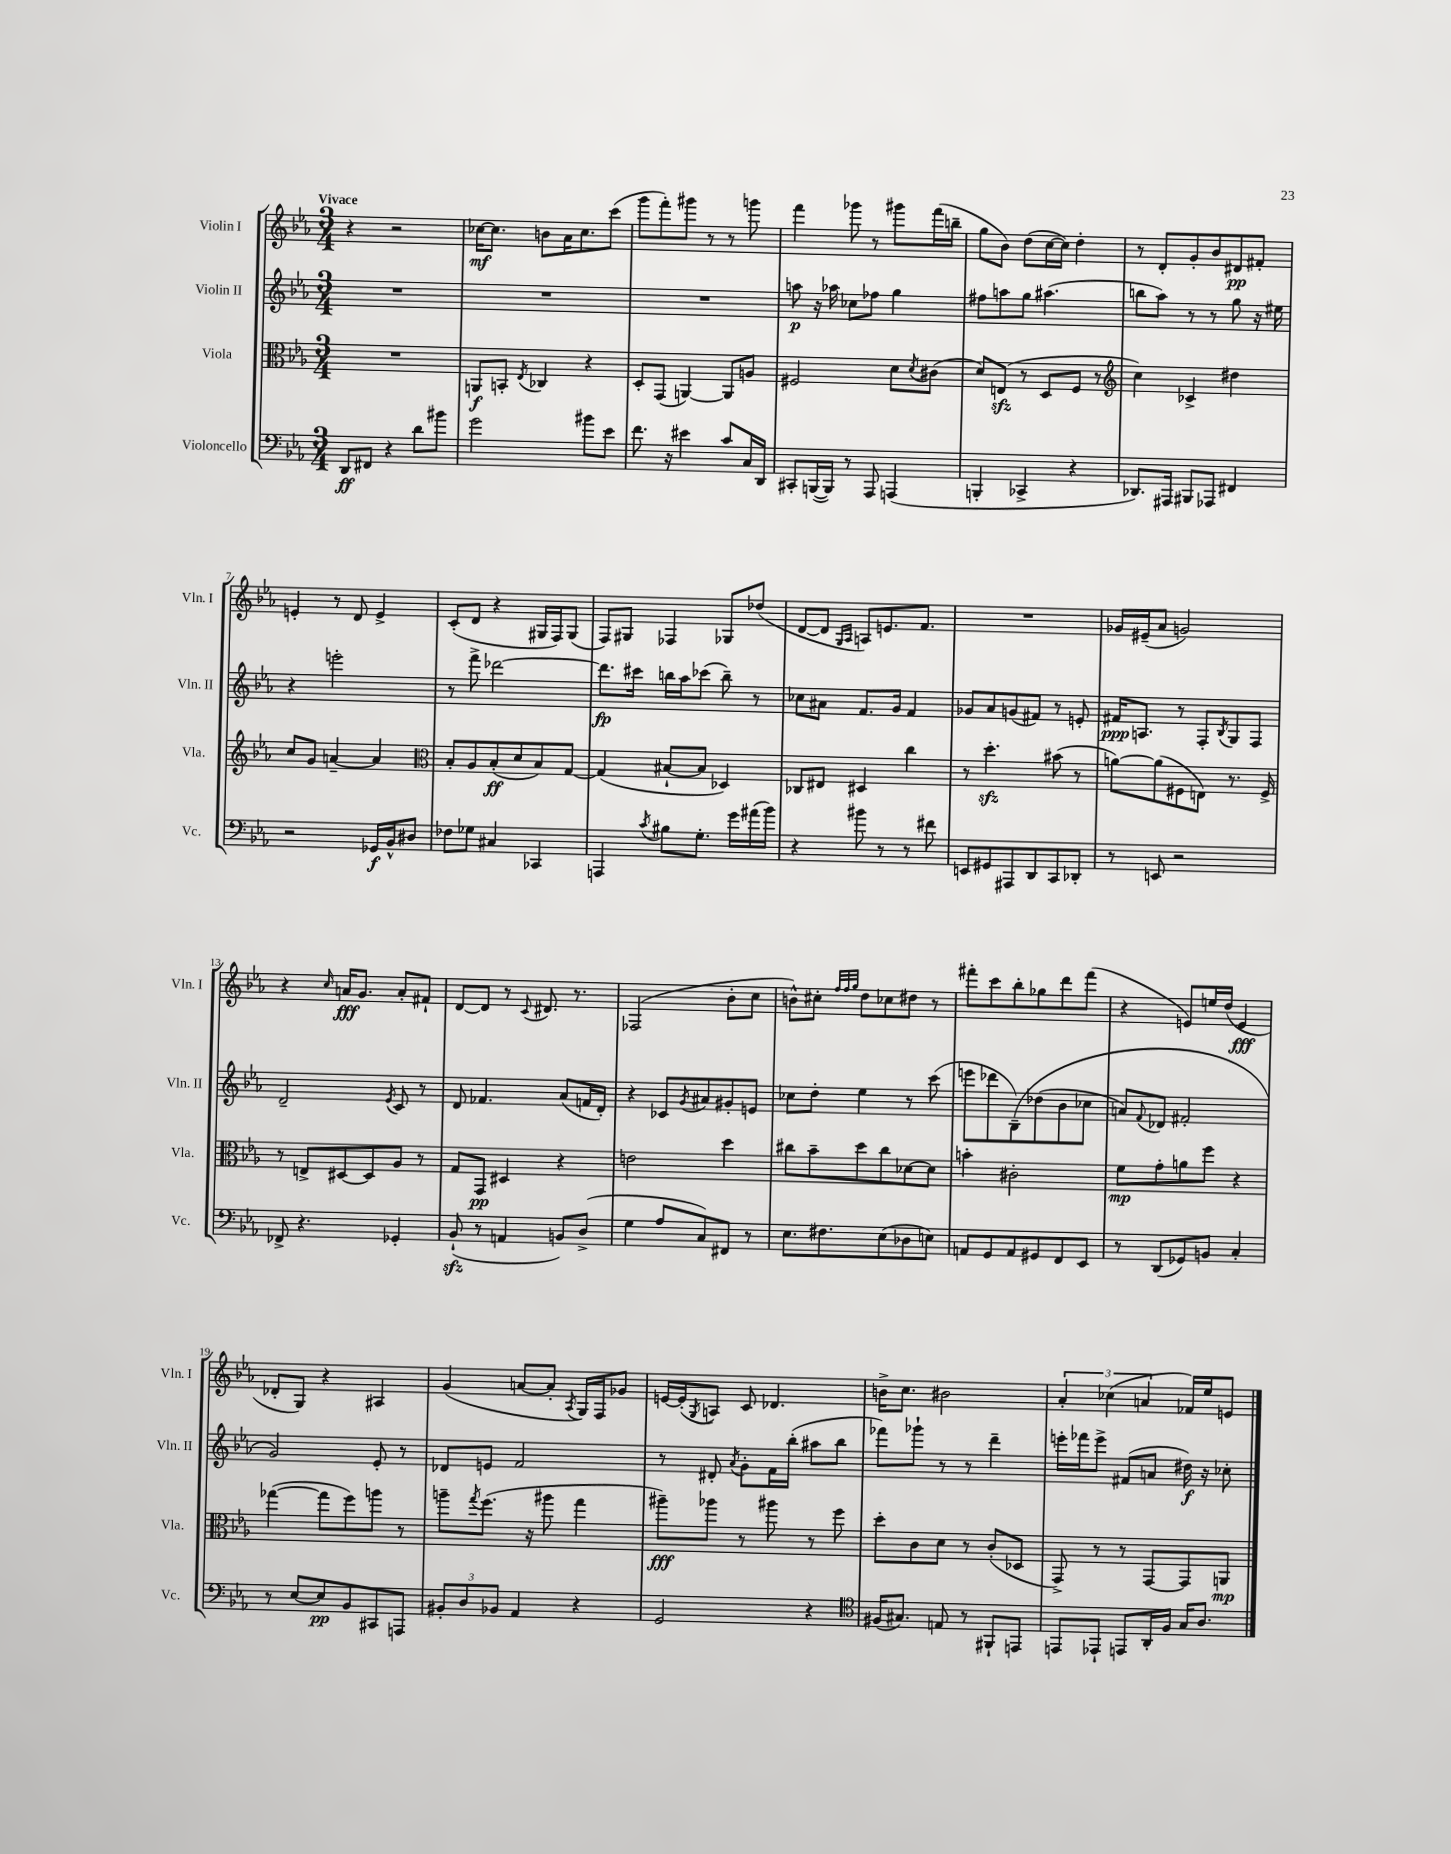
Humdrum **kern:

**kern	**dynam	**kern	**dynam	**kern	**dynam	**kern	**dynam
*part4	*part4	*part3	*part3	*part2	*part2	*part1	*part1
*staff4	*staff4	*staff3	*staff3	*staff2	*staff2	*staff1	*staff1
*I"Violoncello	*	*I"Viola	*	*I"Violin II	*	*I"Violin I	*
*I'Vc.	*	*I'Vla.	*	*I'Vln. II	*	*I'Vln. I	*
*clefF4	*	*clefC3	*	*clefG2	*	*clefG2	*
*k[b-e-a-]	*	*k[b-e-a-]	*	*k[b-e-a-]	*	*k[b-e-a-]	*
*M3/4	*	*M3/4	*	*M3/4	*	*M3/4	*
=1	=1	=1	=1	=1	=1	=1	=1
!	!	!	!	!	!	!LO:TX:a:B:t=Vivace	!
8DD/L	ff	2.r	.	2.r	.	4r	.
8FF#X/J	.	.	.	.	.	.	.
4r	.	.	.	.	.	2r	.
8d\L	.	.	.	.	.	.	.
8b#X\J	.	.	.	.	.	.	.
=2	=2	=2	=2	=2	=2	=2	=2
2g\	.	8AAn/L	f	2.r	.	[16cc-X\KL	mf
.	.	.	.	.	.	8.cc-\J]	.
.	.	8BBn'/J	.	.	.	.	.
.	.	8qE-/	.	.	.	.	.
.	.	4C-X/	.	.	.	8bn\L	.
.	.	.	.	.	.	16a-\K	.
.	.	.	.	.	.	8.cc-\	.
8b#X\L	.	4r	.	.	.	.	.
8e-\J	.	.	.	.	.	(8ccc\J	.
=3	=3	=3	=3	=3	=3	=3	=3
8.f\	.	8D'/L	.	2.r	.	8ggg\L	.
.	.	(8GG/J	.	.	.	8fff'\)	.
16r	.	.	.	.	.	.	.
4e#X\	.	[4AAn/)	.	.	.	8ggg#X\J	.
.	.	.	.	.	.	8r	.
8c/L	.	8AA/L]	.	.	.	8r	.
16C/L	.	8An/J	.	.	.	8gggn\	.
16DD/JJ	.	.	.	.	.	.	.
=4	=4	=4	=4	=4	=4	=4	=4
8CC#X'/L	.	2F#X/	.	8aan\	p	4fff\	.
([16BBBn/L	.	.	.	16r	.	.	.
16BBB/JJ])	.	.	.	16aa-X\	.	.	.
8r	.	.	.	8cc-X\L	.	8ggg-X\	.
8AAA-/	.	.	.	8ff-X\J	.	8r	.
(4AAAn/	.	8d\L	.	4gg\	.	8ggg#X\L	.
.	.	8qd/	.	.	.	.	.
.	.	(8c#X\J	.	.	.	(16fff\L	.
.	.	.	.	.	.	16bbn~\JJ	.
=5	=5	=5	=5	=5	=5	=5	=5
4BBBn'/	.	8d/L)	.	8ff#X\L	.	8gg\L	.
.	.	(8Enzz/J	.	8aan\	.	8b-\J)	.
4CC-X^/	.	8r	.	8gg\J	.	(8dd\L	.
.	.	8D/L	.	(4.aa#X\	.	[16cc\L	.
.	.	.	.	.	.	16cc\JJ])	.
4r	.	8F/J	.	.	.	4dd'\	.
.	.	8r	.	.	.	.	.
=6	=6	=6	=6	=6	=6	=6	=6
*	*	*clefG2	*	*	*	*	*
8.DD-X/L)	.	4cc\)	.	8bbn\L	.	8r	.
.	.	.	.	8aa-\J)	.	8d'/L	.
16AAA#X/Jk	.	.	.	.	.	.	.
8BBB#X/L	.	4c-X^/	.	8r	.	8g'/	.
8AAA-X/J	.	.	.	8r	.	8b-/	.
4FF#X/	.	4dd#X\	.	8gg\	.	8d#X/	pp
.	.	.	.	16r	.	8f#X'/J	.
.	.	.	.	16ee#X\	.	.	.
!!LO:LB:g=z
=7	=7	=7	=7	=7	=7	=7	=7
2r	.	8cc/L	.	4r	.	4en'/	.
.	.	8g/J	.	.	.	.	.
.	.	[4an~/	.	2eeen'\	.	8r	.
.	.	.	.	.	.	8d/	.
16GG-X/LL	f	4a/]	.	.	.	4e^/	.
16BB-^^/J	.	.	.	.	.	.	.
8D#X/J	.	.	.	.	.	.	.
=8	=8	=8	=8	=8	=8	=8	=8
*	*	*clefC3	*	*	*	*	*
8F-X\L	.	8B-'/L	.	8r	.	(8c'/L	.
8G-X\J	.	8A-/	.	8fff^\	.	8d/J	.
4C#X/	.	(8B-'/	ff	[2ddd-X\	.	4r	.
.	.	8d/	.	.	.	.	.
4CC-X/	.	8B-/)	.	.	.	16G#X/LL	.
.	.	.	.	.	.	16F/J)	.
.	.	[8G/J	.	.	.	(8G#/J	.
=9	=9	=9	=9	=9	=9	=9	=9
4AAAn/	.	(4G/]	.	8.ddd-\L]	fp	8F/L)	.
.	.	.	.	.	.	8G#X/J	.
.	.	.	.	16ccc#X\Jk	.	.	.
8qc/	.	.	.	.	.	.	.
8B#X\L	.	[8B#X`/L	.	16bbn\LL	.	4F-X/	.
.	.	.	.	16aa-\J	.	.	.
8.G'\J	.	8B#/J]	.	(8ccc-X\J	.	.	.
.	.	4D-X/)	.	8bb~\)	.	8G-X/L	.
16g\LL	.	.	.	.	.	.	.
(16a#X\	.	.	.	8r	.	(8dd-X/J	.
16b-\JJ)	.	.	.	.	.	.	.
=10	=10	=10	=10	=10	=10	=10	=10
4r	.	8C-X/L	.	8cc-X\L	.	[8d/L	.
.	.	8E#X/J	.	8a#X\J	.	8d/J]	.
.	.	.	.	.	.	16qqG/LL	.
.	.	.	.	.	.	16qqA-/JJ	.
8b#X\	.	4D#X/	.	8.f/L	.	8An/L)	.
8r	.	.	.	.	.	8.en/	.
.	.	.	.	16g/Jk	.	.	.
8r	.	4cc\	.	4f/	.	.	.
.	.	.	.	.	.	8.f/J	.
8f#X\	.	.	.	.	.	.	.
=11	=11	=11	=11	=11	=11	=11	=11
8EEn/L	.	8r	.	8g-X/L	.	2.r	.
8GG#X/	.	4.ddzz'\	.	8a-/	.	.	.
8AAA#X/	.	.	.	(8gn/	.	.	.
8DD/	.	.	.	8f#X/J)	.	.	.
8CC/	.	(8b#X\	.	8r	.	.	.
8DD-X'/J	.	8r	.	8en'/	.	.	.
=12	=12	=12	=12	=12	=12	=12	=12
8r	.	[8an\L)	.	16f#X/KL	ppp	16g-X/LL	.
.	.	.	.	8.An/J	.	(16e#X~/J	.
8EEn/	.	(8a\]	.	.	.	8a-/J	.
2r	.	8F#X\	.	8r	.	2gn/)	.
.	.	8En\J)	.	8F'/L	.	.	.
.	.	.	.	8qB-/	.	.	.
.	.	8.r	.	8G/	.	.	.
.	.	.	.	8F/J	.	.	.
.	.	16F#^/	.	.	.	.	.
!!LO:LB:g=z
=13	=13	=13	=13	=13	=13	=13	=13
8FF-X^/	.	8r	.	2d~/	.	4r	.
4.r	.	8En^/L	.	.	.	.	.
.	.	.	.	.	.	16qqcc/	.
.	.	[8D#X/	.	.	.	16an/KL	fff
.	.	.	.	.	.	8.g/J	.
.	.	8D#/]	.	.	.	.	.
.	.	.	.	8qe-/	.	.	.
4GG-X'/	.	8A-/J	.	8c/	.	8a'/L	.
.	.	8r	.	8r	.	8f#X`/J	.
=14	=14	=14	=14	=14	=14	=14	=14
(8BB-zz`/	.	8G/L	.	8d/	.	[8d/L	.
8r	.	8GG/J	pp	4.f-X/	.	8d/J]	.
4AAn/	.	4D#X/	.	.	.	8r	.
.	.	.	.	.	.	8qqc/	.
.	.	.	.	.	.	8.d#X/	.
8BBn/L)	.	4r	.	(8a-/L	.	.	.
.	.	.	.	.	.	8.r	.
(8D^/J	.	.	.	16fn/L	.	.	.
.	.	.	.	16d'/JJ)	.	.	.
=15	=15	=15	=15	=15	=15	=15	=15
4G\	.	2en\	.	4r	.	(2F-X/	.
8A-/L	.	.	.	8c-X/L	.	.	.
.	.	.	.	8qg/	.	.	.
8C/)	.	.	.	8a#X/	.	.	.
8FF#X/J	.	4dd\	.	8g#X'/	.	8b-'\L	.
8r	.	.	.	8en/J	.	8cc\J	.
=16	=16	=16	=16	=16	=16	=16	=16
8.E-\L	.	8cc#X\L	.	8cc-X\L	.	8bn^^\L)	.
.	.	8b-~\	.	8dd'\J	.	8cc#X'\J	.
8.F#X\	.	.	.	.	.	.	.
.	.	.	.	.	.	32qqff/LLL	.
.	.	.	.	.	.	32qqff/	.
.	.	.	.	.	.	32qqgg/JJJ	.
.	.	8dd\	.	4ee-\	.	8dd\L	.
(8E-\	.	8cc#\	.	.	.	8cc-X\	.
8D-X\	.	[8d-X\	.	8r	.	8dd#X\J	.
8En\J)	.	8d-\J]	.	(8ccc\	.	8r	.
=17	=17	=17	=17	=17	=17	=17	=17
8AAn/L	.	4bn'\	.	8eeen\L	.	8fff#X'\L	.
8GG/	.	.	.	8ddd-X\	.	8ccc\	.
8AA/	.	2c#X'\	.	(8B-~\)	.	8bb-'\	.
8GG#X/	.	.	.	(8dd-X\	.	8gg-X\	.
8FF/	.	.	.	8b-\	.	8ddd\	.
8EE-/J	.	.	.	8cc-X\J	.	(8fff#\J	.
=18	=18	=18	=18	=18	=18	=18	=18
8r	.	8f\L	mp	8an/L)	.	4r	.
.	.	.	.	8qqf/	.	.	.
(8DD/L	.	8g'\	.	8d-X/J	.	.	.
8GG-X/)	.	8an\	.	2f#X'/	.	8en/L)	.
8BBn/J	.	8ff\J	.	.	.	16een/L	.
.	.	.	.	.	.	(16dd/JJ	.
4C'/	.	4r	.	.	.	4e/	fff
!!LO:LB:g=z
=19	=19	=19	=19	=19	=19	=19	=19
8r	.	([4gg-X\	.	2g/)	.	8d-X'/L	.
[8E-/L	.	.	.	.	.	8G/J)	.
8E-/]	pp	8gg-\L]	.	.	.	4r	.
8BB-/	.	8ff\)	.	.	.	.	.
8CC#X/	.	8aan\J	.	8e-'/	.	4A#X/	.
8AAAn/J	.	8r	.	8r	.	.	.
=20	=20	=20	=20	=20	=20	=20	=20
12BB#X'/L	.	8aan~\L	.	8d-X/L	.	(4g/	.
12D/	.	.	.	.	.	.	.
.	.	8qgg/	.	.	.	.	.
.	.	(8.ff\J	.	8en/J	.	.	.
12BB-X/J	.	.	.	.	.	.	.
4AA-/	.	.	.	2f/	.	[8an/L	.
.	.	16r	.	.	.	.	.
.	.	8aa#X\	.	.	.	8a'/J]	.
.	.	.	.	.	.	8qA-/	.
4r	.	4gg\	.	.	.	16G/LL)	.
.	.	.	.	.	.	16F/J	.
.	.	.	.	.	.	8g-X/J	.
=21	=21	=21	=21	=21	=21	=21	=21
2GG/	.	8aa#X~\L)	fff	8r	.	[16en/LL	.
.	.	.	.	.	.	(16e'/J]	.
.	.	.	.	.	.	8qG/	.
.	.	8aa-X\J	.	8d#X'/	.	8An/J)	.
.	.	.	.	8qa-/	.	.	.
.	.	8r	.	8g'\L	.	8c/	.
.	.	8aa#X\	.	16f\L	.	4.d-X/	.
.	.	.	.	(16bb-'\JJ	.	.	.
4r	.	8r	.	8aa#X\L	.	.	.
.	.	8ff\	.	8bb-\J	.	.	.
=22	=22	=22	=22	=22	=22	=22	=22
*clefC4	*	*	*	*	*	*	*
(16F#X/KL	.	8dd'\L	.	8fff-X\L)	.	16bn^\KL	.
8.G#X/J)	.	.	.	.	.	8.cc\J	.
.	.	8c\	.	8ggg-X`\J	.	.	.
8En/	.	8d\J	.	8r	.	2b#X\	.
8r	.	8r	.	8r	.	.	.
8FF#X`/L	.	(8c'/L	.	4ddd~\	.	.	.
8EEn/J	.	8D-X/J	.	.	.	.	.
=23	=23	=23	=23	=23	=23	=23	=23
8EEn/L	.	8GG^/)	.	16eeen'\LL	.	6a-'/	.
.	.	.	.	16fff-X\J	.	.	.
8EE-X`/J	.	8r	.	8eee^\J	.	.	.
.	.	.	.	.	.	(6cc-X\	.
8EEn/L	.	8r	.	(8f#X/L	.	.	.
.	.	.	.	.	.	6an/	.
16AA-'/L	.	[8GG/L	.	8an/J	.	.	.
16F/JJ	.	.	.	.	.	.	.
16G/KL	.	8GG/]	.	16dd#X\)	f	16f-X/LL)	.
8.A-/J	.	.	.	16r	.	16ee-/J	.
.	.	8AAn/J	mp	8cc-X'\	.	8en/J	.
==	==	==	==	==	==	==	==
*-	*-	*-	*-	*-	*-	*-	*-
